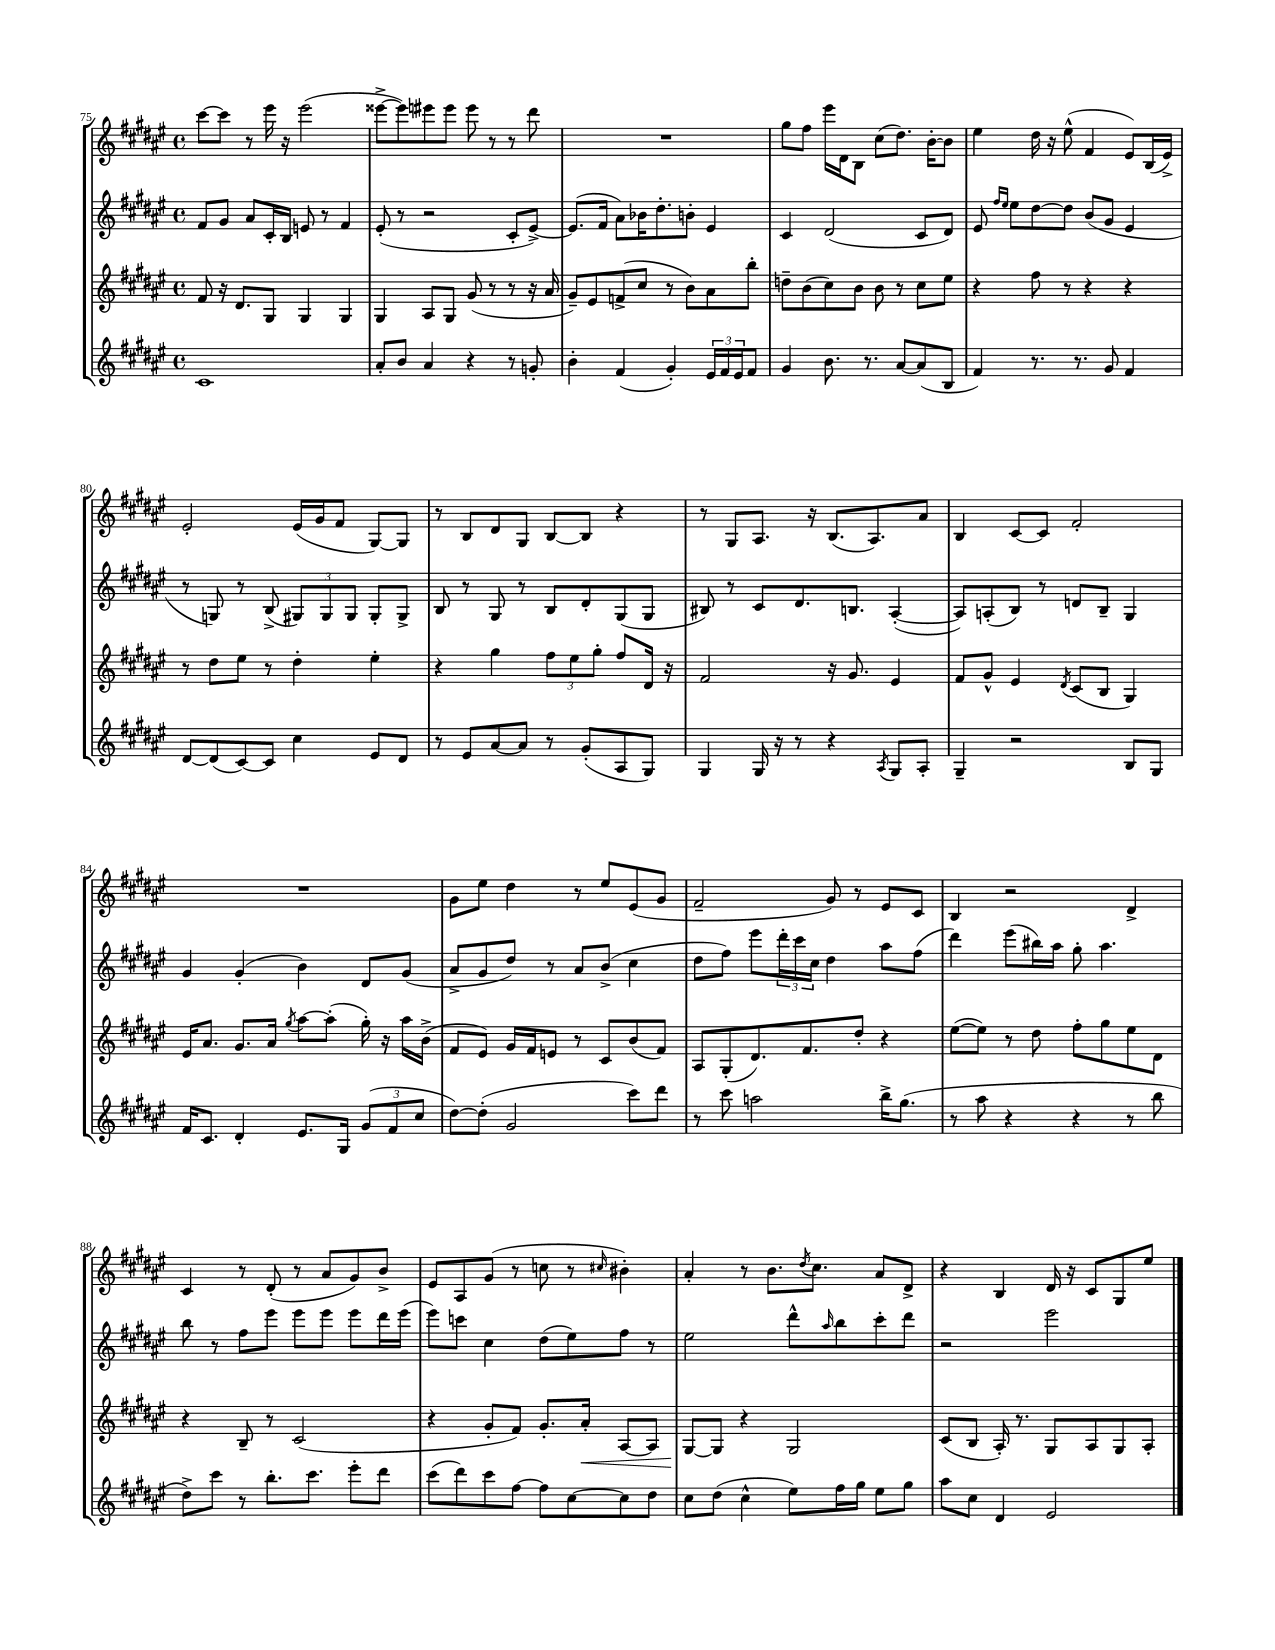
<<
\new StaffGroup <<
\new Staff = "s0" {
    \clef treble \key fis \major \defaultTimeSignature \time 4/4
    cis'''8~ cis'''8 r8 eis'''16 r16 eis'''2( |
    eisis'''8~-> eisis'''8) eis'''8 eis'''8 eis'''8 r8 r8 dis'''8 |
    R1 |
    gis''8 fis''8 eis'''16 dis'16 b8 cis''8( dis''8.) b'16~-. b'8 |
    eis''4 dis''16 r16 eis''8-^( fis'4 eis'8) b16( eis'16->) |
    eis'2-. eis'16( gis'16 fis'8 gis8~) gis8 |
    r8 b8 dis'8 gis8 b8~ b8 r4 |
    r8 gis8 ais8. r16 b8.( ais8.) ais'8 |
    b4 cis'8~ cis'8 fis'2-. |
    R1 |
    gis'8 eis''8 dis''4 r8 eis''8 eis'8( gis'8 |
    fis'2-- gis'8) r8 eis'8 cis'8 |
    b4 r2 dis'4-> |
    cis'4 r8 dis'8-.( r8 ais'8 gis'8) b'8-> |
    eis'8 ais8 gis'8( r8 c''8 r8 \grace { cis''16 } bis'4-.) |
    ais'4-. r8 b'8. \acciaccatura { dis''8 } cis''8. ais'8 dis'8-> |
    r4 b4 dis'16 r16 cis'8 gis8 eis''8 \bar "|." |
}
\new Staff = "s1" {
    \clef treble \key fis \major \defaultTimeSignature \time 4/4
    fis'8 gis'8 ais'8 cis'16-. b16 e'8 r8 fis'4 |
    eis'8-.( r8 r2 cis'8-. eis'8~->) |
    eis'8.( fis'16 ais'8) bes'16 dis''8.-. b'8-. eis'4 |
    cis'4 dis'2( cis'8 dis'8) |
    eis'8 \grace { fis''16 eis''16 } eis''8 dis''8~ dis''8 b'8( gis'8 eis'4 |
    r8 g8) r8 b8->( \tuplet 3/2 { gis8) gis8 gis8 } gis8-. gis8-> |
    b8 r8 gis8 r8 b8 dis'8-. gis8( gis8 |
    bis8) r8 cis'8 dis'8. b8. ais4~-.( |
    ais8) a8-.( b8) r8 d'8 b8-- gis4 |
    gis'4 gis'4-.( b'4) dis'8 gis'8( |
    ais'8-> gis'8 dis''8) r8 ais'8 b'8->( cis''4 |
    dis''8 fis''8) eis'''8 \tuplet 3/2 { dis'''16-. cis'''16 cis''16 } dis''4 ais''8 fis''8( |
    dis'''4) eis'''8( bis''16) ais''16 gis''8-. ais''4. |
    b''8 r8 fis''8 eis'''8 eis'''8 eis'''8 eis'''8 dis'''16 eis'''16( |
    eis'''8) c'''8 cis''4 dis''8( eis''8) fis''8 r8 |
    eis''2 dis'''8-^ \grace { ais''16 } b''8 cis'''8-. dis'''8 |
    r2 eis'''2 \bar "|." |
}
\new Staff = "s2" {
    \clef treble \key fis \major \defaultTimeSignature \time 4/4
    fis'8 r16 dis'8. gis8 gis4 gis4 |
    gis4 ais8 gis8 gis'8( r8 r8 r16 ais'16 |
    gis'8--) eis'8 f'8->( cis''8 r8 b'8) ais'8 b''8-. |
    d''8-- b'8( cis''8) b'8 b'8 r8 cis''8 eis''8 |
    r4 fis''8 r8 r4 r4 |
    r8 dis''8 eis''8 r8 dis''4-. eis''4-. |
    r4 gis''4 \tuplet 3/2 { fis''8 eis''8 gis''8-. } fis''8 dis'16 r16 |
    fis'2 r16 gis'8. eis'4 |
    fis'8 gis'8-^ eis'4 \acciaccatura { dis'8 } cis'8( b8 gis4) |
    eis'16 ais'8. gis'8. ais'16 \acciaccatura { gis''8 } ais''8~ ais''8-.( gis''16-.) r16 ais''16 b'16->( |
    fis'8 eis'8) gis'16 fis'16 e'8 r8 cis'8 b'8( fis'8) |
    ais8 gis8-.( dis'8.) fis'8. dis''8-. r4 |
    eis''8~( eis''8) r8 dis''8 fis''8-. gis''8 eis''8 dis'8 |
    r4 b8-- r8 cis'2( |
    r4 gis'8-. fis'8) gis'8.-. ais'16-.\< ais8~ ais8 |
    gis8~\! gis8 r4 gis2 |
    cis'8( b8 ais16-.) r8. gis8 ais8 gis8 ais8-. \bar "|." |
}
\new Staff = "s3" {
    \clef treble \key fis \major \defaultTimeSignature \time 4/4
    cis'1 |
    ais'8-. b'8 ais'4 r4 r8 g'8-. |
    b'4-. fis'4( gis'4-.) \tuplet 3/2 { eis'16 fis'16 eis'16 } fis'8 |
    gis'4 b'8. r8. ais'8~ ais'8( b8 |
    fis'4) r8. r8. gis'8 fis'4 |
    dis'8~ dis'8( cis'8~) cis'8 cis''4 eis'8 dis'8 |
    r8 eis'8 ais'8~ ais'8 r8 gis'8-.( ais8 gis8) |
    gis4 gis16 r16 r8 r4 \acciaccatura { ais8 } gis8 ais8-. |
    gis4-- r2 b8 gis8 |
    fis'16 cis'8. dis'4-. eis'8. gis16 \tuplet 3/2 { gis'8( fis'8 cis''8 } |
    dis''8~) dis''8-.( gis'2 cis'''8) dis'''8 |
    r8 cis'''8 a''2 b''16-> gis''8.( |
    r8 ais''8 r4 r4 r8 b''8 |
    dis''8->) cis'''8 r8 b''8.-. cis'''8. eis'''8-. dis'''8 |
    cis'''8( dis'''8) cis'''8 fis''8~ fis''8 cis''8~ cis''8 dis''8 |
    cis''8 dis''8( cis''4-^ eis''8) fis''16 gis''16 eis''8 gis''8 |
    ais''8 cis''8 dis'4 eis'2 \bar "|." |
}
>>
>>
\layout { \context { \Score currentBarNumber = #75 } }
